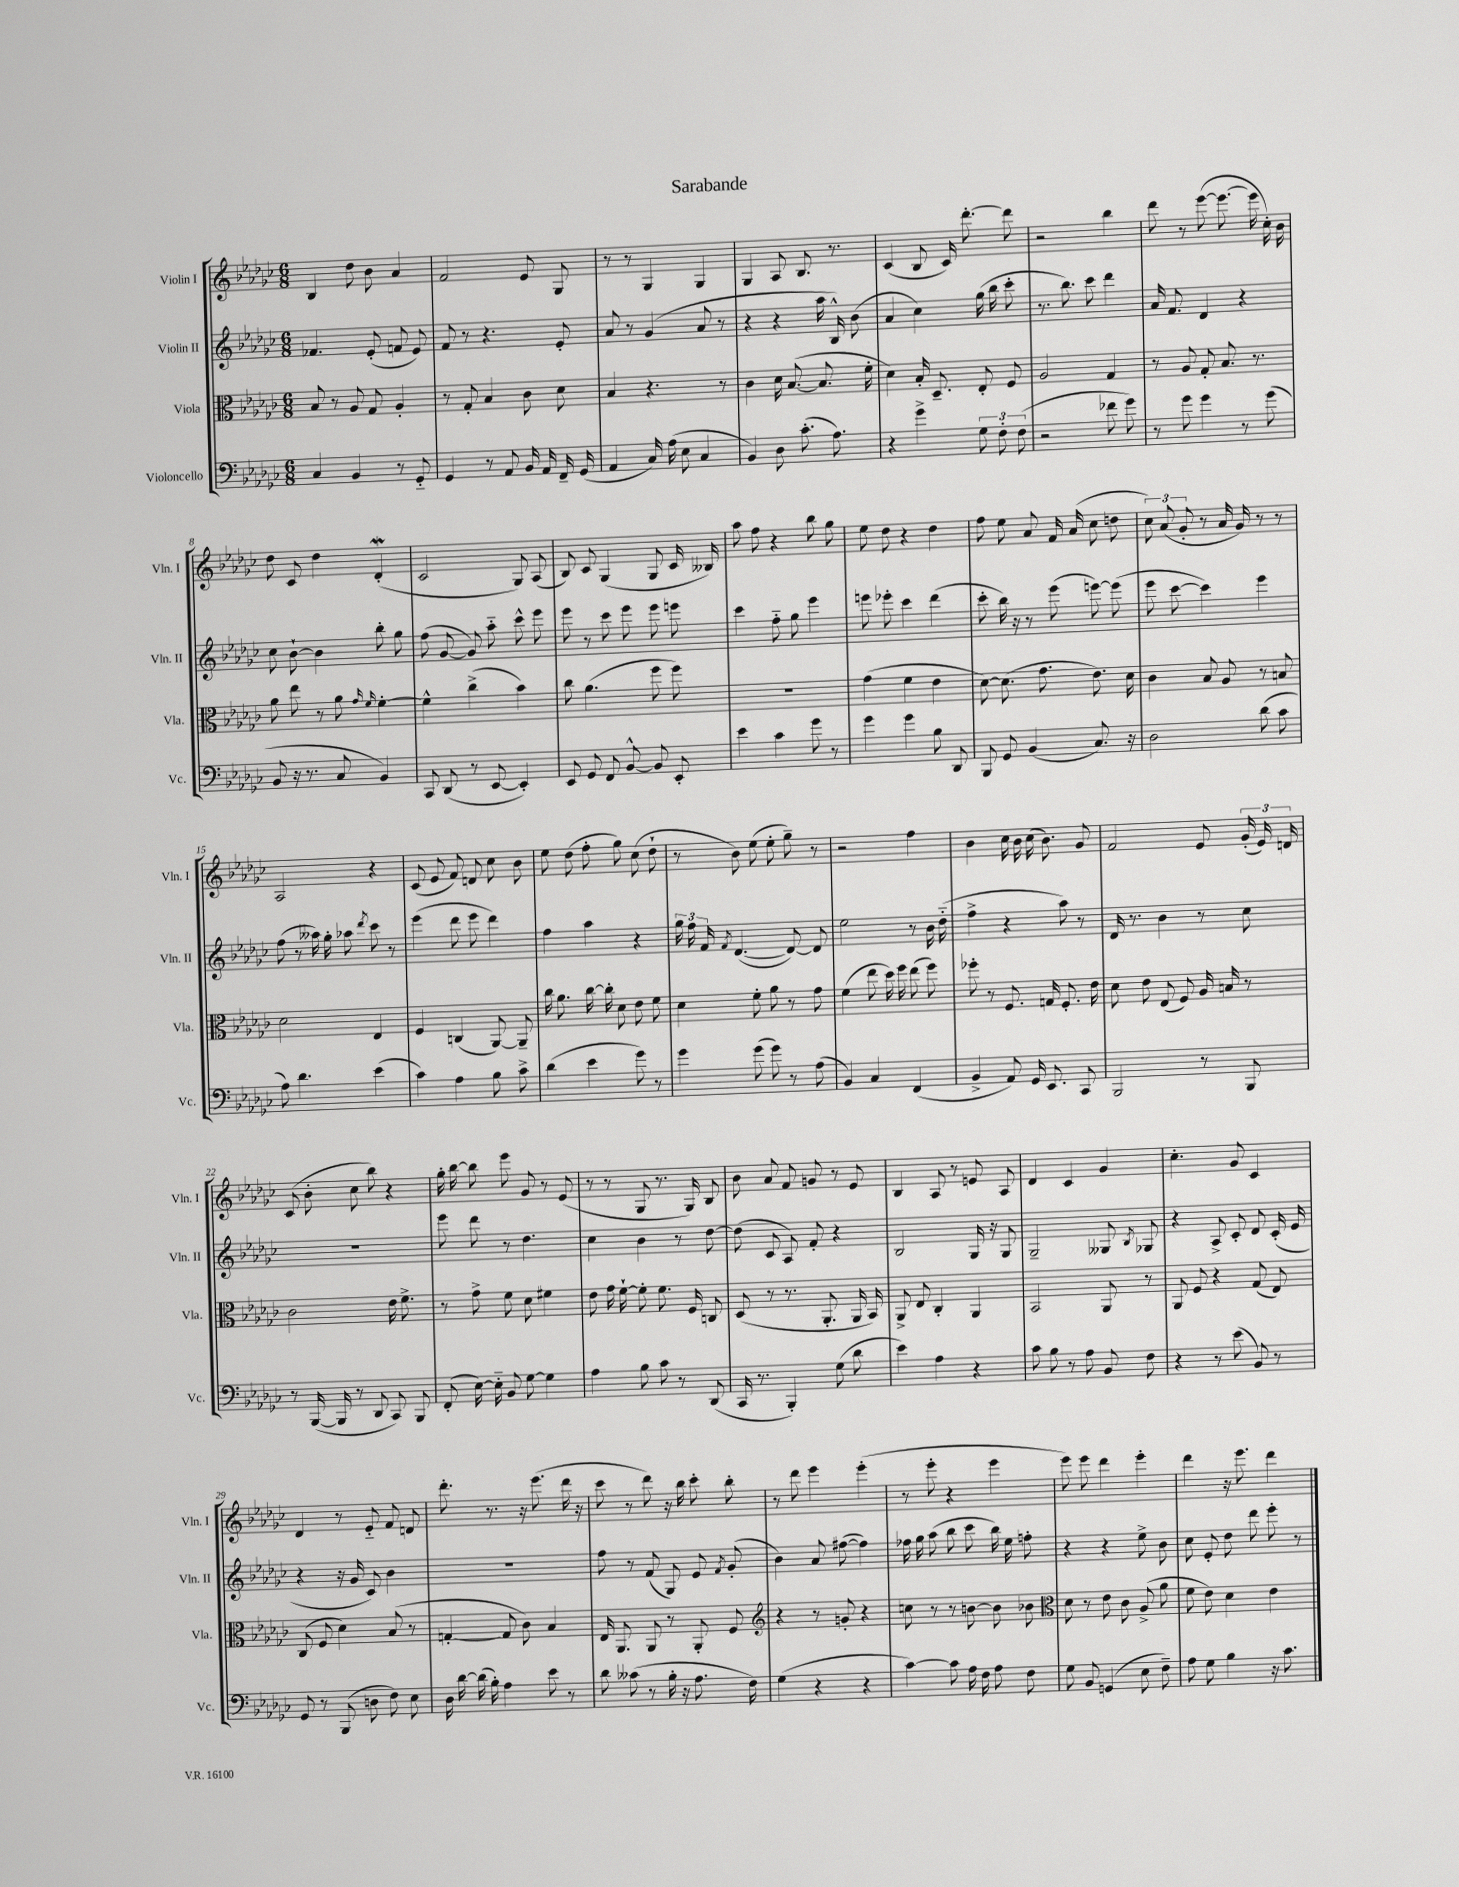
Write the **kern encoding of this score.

**kern	**kern	**kern	**kern
*staff4	*staff3	*staff2	*staff1
*clefF4	*clefC3	*clefG2	*clefG2
*k[b-e-a-d-g-c-]	*k[b-e-a-d-g-c-]	*k[b-e-a-d-g-c-]	*k[b-e-a-d-g-c-]
*M6/8	*M6/8	*M6/8	*M6/8
4C-	8B-	4.f-	4B-
.	8r	.	.
4BB-	8A-	.	8dd-
.	8G-	(8e-'	8b-
8r	4A-'	8f	4a-
8GG-'~	.	8e-)	.
=	=	=	=
4GG-	8r	8f	2f
.	8G-'	8r	.
8r	4B-	4.r	.
8AA-	.	.	.
16BB-	8c-	.	8e-
16AA-	.	.	.
16FF~	8d-	8e-'	8G-
(16GG-	.	.	.
=	=	=	=
4AA-	4B-	8a-	8r
.	.	8r	8r
16C-)	4.r	(4g-	4G-
(16A-	.	.	.
8E-	.	.	.
4C-	.	8a-	4G-
.	8r	8r	.
=	=	=	=
4BB-)	4c-	4r	4G-
8D-	16d-	4r	8A-
.	([8.B-	.	.
(8.c-'	.	.	8.B-
.	8.B-]	16aa-	.
8.A-)	.	16B-^^)	8.r
.	.	(8b-	.
.	16f'	.	.
=	=	=	=
4r	4d-)	4a-	(4c-
4g-^	16B-'	4cc-)	8B-
.	8.D-~	.	.
.	.	.	16c-)
.	.	.	[8.ddd-'
12G-	8E-'	(16gg-	.
.	.	16bb-	.
12F'	.	.	.
.	8F	8ccc-'	8ddd-]
(12F	.	.	.
=	=	=	=
2r	2A-	8.r	2r
.	.	8.bb-)	.
.	.	8ccc-	.
8f-	4G-	4ddd-	4bb-
8g-)	.	.	.
=	=	=	=
8r	8r	16a-	8ddd-
.	.	8.f	.
8g-	8A-	.	8r
4g-	8G-'	4d-	([8eee-
.	8.B-	.	8.eee-_
8r	.	4r	.
.	8.r	.	16eee-]
(8g-	.	.	16cc-')
.	.	.	16b-
=	=	=	=
8BB-	8a-	8cc-	8dd-
16r	8ee-	[8b-`	8c-
8.r	.	.	.
.	8r	4b-]	4dd-
8C-	8a-	.	.
.	16qqg-	.	.
.	16qqf	.	.
4BB-)	[4f'	8bb-'	(4d-'
.	.	8gg-	.
=	=	=	=
8CC-	4f^^]	(8ff	2c-
(8DD-	.	[8g-	.
8r	(4cc-^	8g-])	.
[8EE-	.	8aa-'~	.
4EE-'])	4b-)	8ccc-^^	8G-)
.	.	8eee-	(8A-
=	=	=	=
8EE-	8cc-	8eee-	8B-)
8GG-	(4.a-	8r	8c-
8FF	.	8ccc-	(4G-
[8BB-^^	.	8eee-	.
8BB-]	8ff	8eee-	8G-
8EE-'	8ff)	8eee	16c-
.	.	.	16B--)
=	=	=	=
4e-	2.r	4ccc-	8aa-
.	.	.	8ff
4c-	.	8ff'~	4r
.	.	8gg-	.
8g-	.	4eee-	8bb-
8r	.	.	8gg-
=	=	=	=
4g-	(4g-	8eee	8ee-
.	.	8eee-'	8dd-
4g-	4f	4ccc-	4r
8B-	4e-	(4ddd-	4dd-
8DD-	.	.	.
=	=	=	=
8BBB-	[8d-)	8ccc-'	8ff
8GG-	(8.d-]	16bb-)	8ee-
.	.	16r	.
(4BB-	.	8r	8a-
.	8.g-	.	.
.	.	(8eee-	16f
.	.	.	(16a-
8.C-)	8.e-)	[8eee)	8cc-
.	.	(8eee]	8dd
16r	16d-	.	.
=	=	=	=
2D-	4c-	8eee-	12cc-)
.	.	.	(12a-
.	.	[8ccc-	.
.	.	.	12g-'
.	8B-	4ccc-])	8r
.	8A-	.	16a-
.	.	.	16g-)
(8d-	8r	4eee-	8r
8c-	8B	.	8r
=	=	=	=
8A-)	2d-	(8ff	2A-
4.d-	.	8r	.
.	.	16aa--)	.
.	.	16gg-'	.
.	.	8aa-	.
.	.	8qddd-	.
(4e-	4E-	8ccc-	4r
.	.	8r	.
=	=	=	=
4c-)	4F	(4eee-	(8c-
.	.	.	8e-
4A-	(4C	8ddd-	8f)
.	.	8eee-	8d
8B-	[8AA-)	4ddd-)	8cc-
8c-^	8AA-~]	.	8b-
=	=	=	=
(4d-	16cc-	4ff	8ee-
.	8.a-	.	.
.	.	.	(8dd-
4e-	[16cc-	4aa-	8ff'
.	16cc-']	.	.
.	8d-	.	8gg-)
8g-)	8e-	4r	(8cc-
8r	8f	.	8dd-`
=	=	=	=
4g-	4d-	24gg-	8r
.	.	24ff	.
.	.	24f	.
.	.	8qf	.
.	.	([4.d-	8b-)
(8g-	8f'	.	(8ee-
8g-)	8a-	.	8ee-'
8r	8r	8d-_)	8gg-~)
(8A-	8g-	8d-]	8r
=	=	=	=
4BB-)	(4f	2ee-	2r
4C-	8ee-	.	.
.	16dd-)	.	.
.	16ff	.	.
(4FF	(8ee-	8r	4ff
.	8ff)	16b-	.
.	.	(16dd-'~	.
=	=	=	=
4BB-^	8ff-'	4ff^	4b-
.	8r	.	.
8AA-)	8.F	4r	16cc-
.	.	.	16b-
16GG-	.	.	(16cc-
8.EE-	16G	.	8.b-)
.	8.F'	8aa-)	.
8CC-	.	8r	8g-
.	16e-	.	.
=	=	=	=
2BBB-	8d-	16d-	2f
.	.	8.r	.
.	8e-	.	.
.	(8E-	4b-	.
.	8F)	.	.
8r	16A-	8r	8e-
.	16B	.	.
8BBB-	8r	8cc-	(24g-'
.	.	.	24e-)
.	.	.	24d
=	=	=	=
8r	2c-	2.r	(8c-
([16BBB-	.	.	8b-'
16BBB-]	.	.	.
8r	.	.	8cc-
8DD-	.	.	8bb-)
8CC-)	16e-	.	4r
.	8.f^	.	.
8BBB-	.	.	.
=	=	=	=
(8FF'	8r	8eee-	16gg-'
.	.	.	[16bb-
[16E-)	8g-^	8ddd-	8bb-]
16E-'~]	.	.	.
8BB-	8f	8r	8eee-
[8G-	8d-	4.dd-	8g-
4G-]	4f#	.	8r
.	.	.	(8e-
=	=	=	=
4A-	8e-	4cc-	8r
.	16g-	.	8r
.	[16f`	.	.
8B-	8f']	4b-	8G-
8c-	8.f	.	8.r
8r	.	8r	.
.	16F	.	16G-)
(8DD-	8C	[8dd-	8B-
=	=	=	=
16CC-	(8D-	(8dd-]	8b-
8.r	.	.	.
.	8r	8c-	8a-
4BBB-')	8.r	8A-)	8f
.	.	8f'	8g
.	8.AA-'	.	.
(8G-	.	4r	8r
8d-	16AA-	.	8e-
.	16BB-)	.	.
=	=	=	=
4e-)	8AA-^	2B-	4B-
.	8E-	.	.
4A-	4C-'	.	8A-
.	.	.	8r
4r	4AA-	16G-	8e
.	.	16r	.
.	.	8G-	8A-
=	=	=	=
8c-	2BB-	2G-~	4d-
8B-	.	.	.
8r	.	.	4c-
8A-	.	.	.
8BB-	8AA-	8G--	4g-
.	.	8qB-	.
8F	8r	8G-	.
=	=	=	=
4r	8AA-	4r	4.cc-'
.	8F	.	.
8r	4r	8A-^	.
(8e-	.	8c-'	8g-
8BB-)	(8G-	8d-	4c-
8r	8E-)	(16c-'	.
.	.	16e-	.
=	=	=	=
8GG-	(8C-	4r	4d-
8r	8F	.	.
(8BBB-	4d-)	16r	8r
.	.	16g-	.
8D	.	8c-)	8e-'~
8F)	(8B-	4b-	8f
8E-	8r	.	8d
=	=	=	=
16D-	[4G'	2.r	8.ddd-'
[16d-	.	.	.
(16d-]	.	.	.
16B-')	.	.	8.r
4A-	8G]	.	.
.	8c-)	.	16r
.	.	.	(8.eee-
8e-	4B-	.	.
8r	.	.	16ddd-
.	.	.	16r
=	=	=	=
8d-	16E-	8ff	8ccc-
.	8.AA-	.	.
(8c--	.	8r	8r
8r	8AA-	(8f	8ddd-)
16B-'	8r	8G-)	16r
16r	.	.	16bb-
8.A-	8AA-'	8e-	8ccc-'
.	.	8qf	.
.	8F	(8g-'	8bb-'
16F)	.	.	.
=	=	=	=
*	*clefG2	*	*
(4G-	4r	4b-)	8r
.	.	.	8ddd-
4r	8r	8a-	4eee-
.	8g'	([8ff#	.
4r	4r	4ff#])	(4eee-'
=	=	=	=
[4c-)	8cc	16ff-	8r
.	.	16gg-	.
.	8r	(8aa-	8eee-'
8c-]	8r	8bb-	4r
16A-	[8b	8ccc-	.
16F	.	.	.
8A-	8b]	16bb-)	4eee-
.	.	16ee-	.
8F	8b-	8ff'	.
=	=	=	=
*	*clefC3	*	*
8G-	8d-	4r	8eee-)
8BB-	8r	.	8eee-
(4GG	8e-	4r	4ddd-
.	8c-	.	.
8E-	(8A-^	8ee-^	4eee-'
8F~)	8a-	8b-	.
=	=	=	=
8A-	8f	8cc-	4ddd-
8G-	8e-)	8e-'	.
4B-	4d-	8dd-	16r
.	.	.	8.eee-
.	.	8ddd-	.
16r	4e-	8eee-'	4ddd-
8.c-	.	.	.
.	.	8r	.
==	==	==	==
*-	*-	*-	*-
